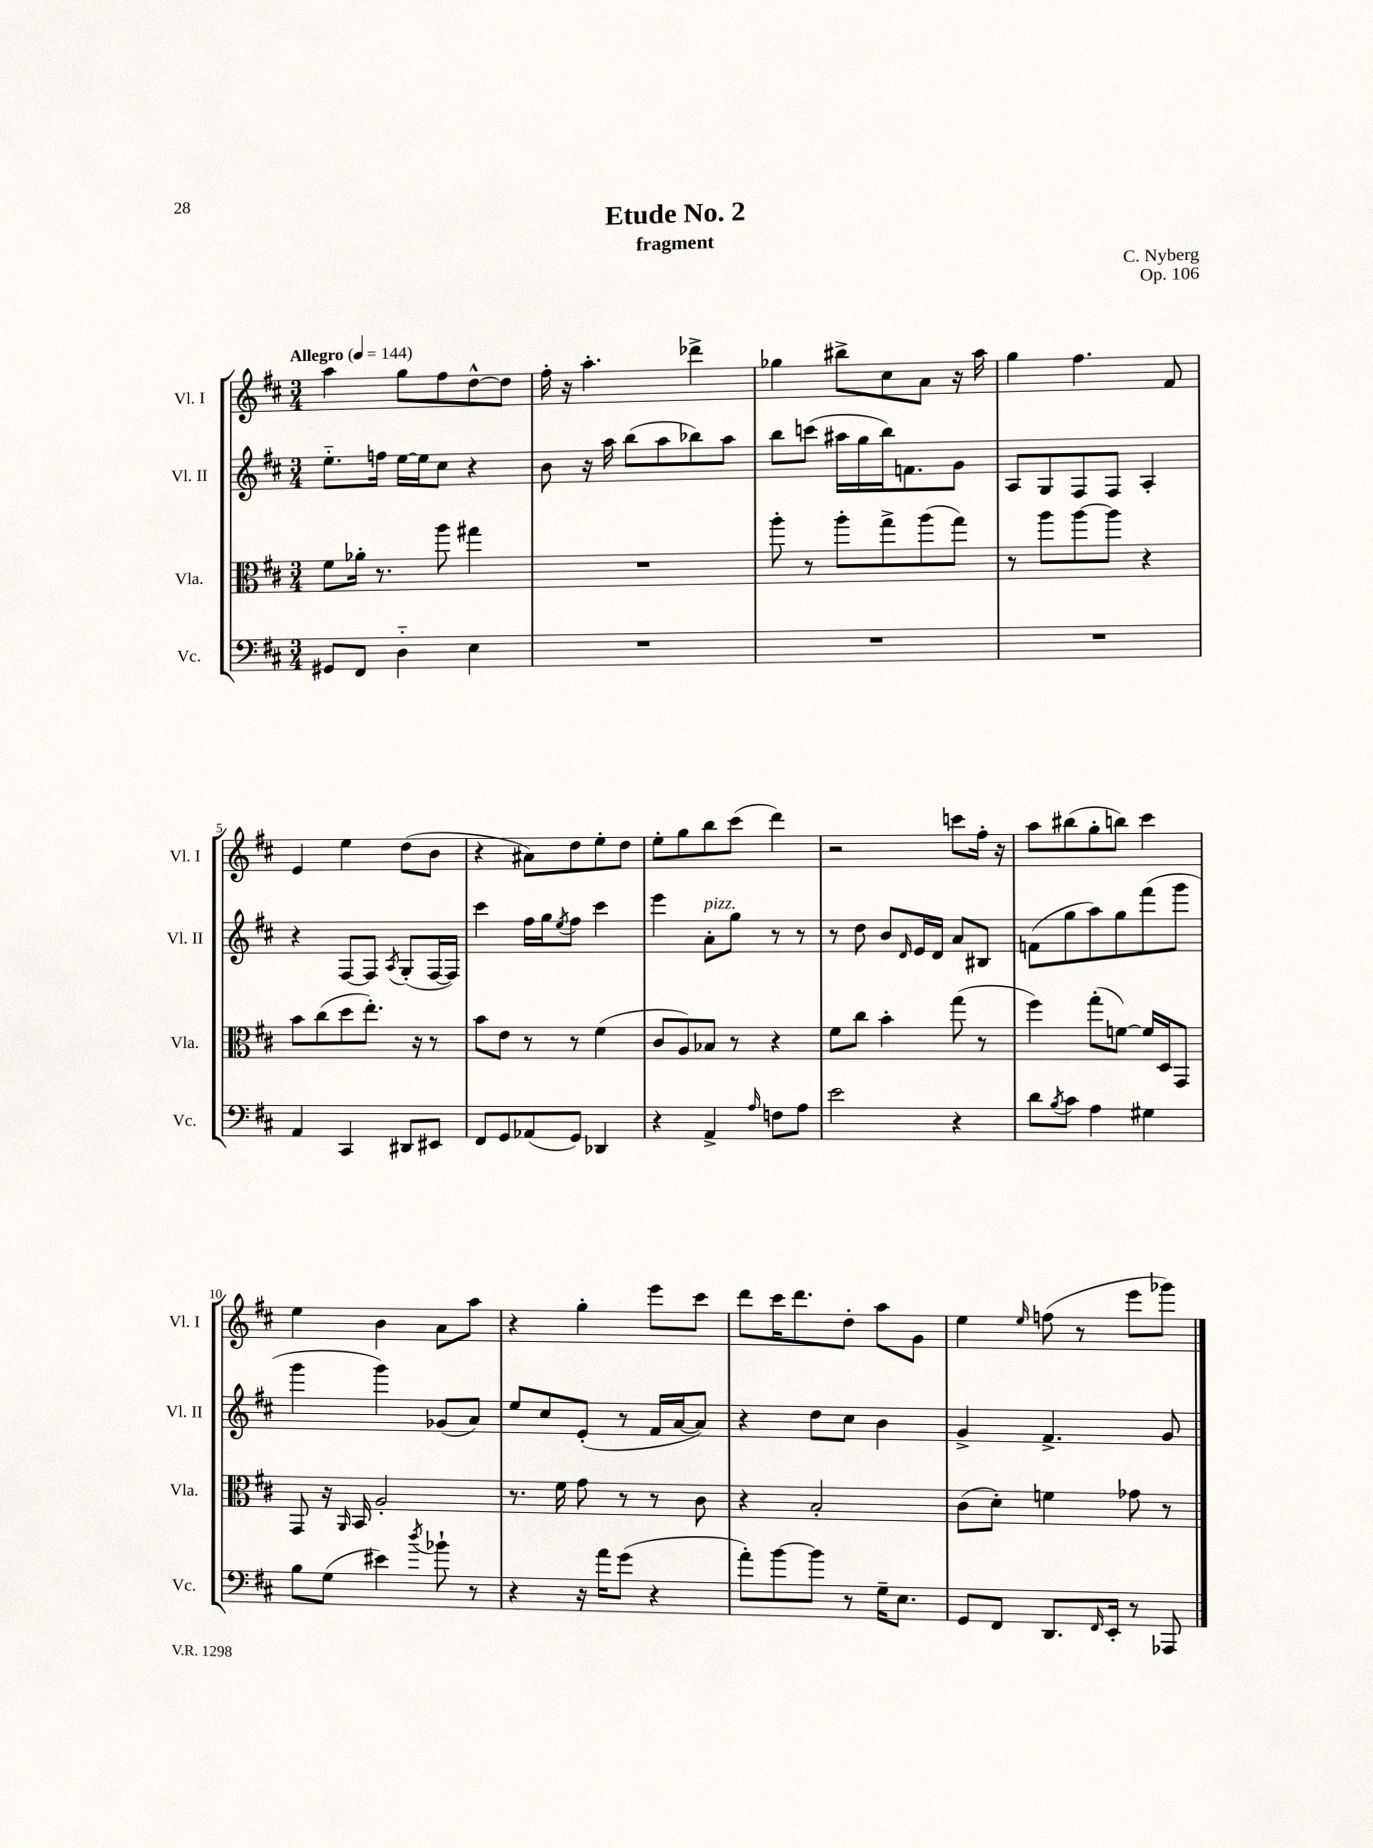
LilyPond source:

\header { title = "Etude No. 2" composer = "C. Nyberg" subtitle = "fragment" opus = "Op. 106" }
<<
\new StaffGroup <<
\new Staff = "s0" \with { instrumentName = "Vl. I" shortInstrumentName = "Vl. I" } {
    \clef treble \key d \major \numericTimeSignature \time 3/4 \tempo "Allegro" 4 = 144
    a''4 g''8 fis''8 d''8~-^ d''8 |
    fis''16-. r16 a''4.-. des'''4-> |
    ges''4 bis''8-> cis''8 a'8 r16 a''16 |
    g''4 fis''4. fis'8 |
    e'4 e''4 d''8( b'8 |
    r4 ais'8) d''8 e''8-. d''8 |
    e''8-. g''8 b''8 cis'''8( d'''4) |
    r2 c'''8 fis''16-. r16 |
    a''8 bis''8( g''8-. b''8) cis'''4 |
    e''4 b'4 a'8 a''8 |
    r4 g''4-. e'''8 cis'''8 |
    d'''8 cis'''16 d'''8. d''8-. a''8 g'8 |
    e''4 \grace { e''16 } f''8( r8 e'''8 ges'''8) \bar "|." |
}
\new Staff = "s1" \with { instrumentName = "Vl. II" shortInstrumentName = "Vl. II" } {
    \clef treble \key d \major \numericTimeSignature \time 3/4
    e''8.-_ f''16 e''16~ e''16 cis''8 r4 |
    b'8 r16 a''16 b''8( a''8 bes''8) a''8 |
    b''8 c'''8( ais''16 g''16 b''16) f'8. g'8 |
    a8 g8 fis8 fis8 a4-. |
    r4 fis8~ fis8 \acciaccatura { a8 } g8-.( fis16~ fis16) |
    cis'''4 fis''16 g''16 \acciaccatura { e''8 } fis''8 cis'''4 |
    e'''4 a'8-.^\markup { \italic "pizz." } g''8 r8 r8 |
    r8 d''8 b'8 \grace { d'16 } e'16 d'16 a'8 bis8 |
    f'8( g''8 a''8) g''8 fis'''8( g'''8 |
    g'''4 g'''4) ges'8( a'8) |
    e''8 cis''8 e'8-.( r8 fis'16 a'16~ a'8) |
    r4 d''8 cis''8 b'4 |
    g'4-> fis'4.-> g'8 \bar "|." |
}
\new Staff = "s2" \with { instrumentName = "Vla." shortInstrumentName = "Vla." } {
    \clef alto \key d \major \numericTimeSignature \time 3/4
    fis'8 aes'16-. r8. a''8 gis''4 |
    R2. |
    a''8-. r8 a''8-. g''8-> a''8( g''8) |
    r8 a''8 a''8~ a''8 r4 |
    b'8 cis''8( d''8 e''8.-.) r16 r8 |
    b'8 e'8 r8 r8 fis'4( |
    cis'8 a8) bes8 r8 r4 |
    fis'8 cis''8 b'4-. g''8( r8 |
    fis''4) g''8-.( f'8~) f'16 d16 g,8 |
    g,8 r16 \grace { a,16 } b,16 a2-. |
    r8. fis'16 g'8 r8 r8 cis'8 |
    r4 b2-. |
    cis'8( d'8-.) f'4 ges'8 r8 \bar "|." |
}
\new Staff = "s3" \with { instrumentName = "Vc." shortInstrumentName = "Vc." } {
    \clef bass \key d \major \numericTimeSignature \time 3/4
    gis,8 fis,8 d4-_ e4 |
    R2. |
    R2. |
    R2. |
    a,4 cis,4 dis,8 eis,8 |
    fis,8 g,8 aes,8( g,8) des,4 |
    r4 a,4-> \grace { a16 } f8 a8 |
    e'2 r4 |
    d'8 \acciaccatura { b8 } cis'8 a4 gis4 |
    b8 g8( eis'4) \acciaccatura { d''8 } bes'8-! r8 |
    r4 r16 a'16 g'8( r4 |
    a'8-.) b'8~ b'8 r8 g16-- e8. |
    g,8 fis,8 d,8. \grace { fis,16 } e,16-. r8 aes,,8 \bar "|." |
}
>>
>>
